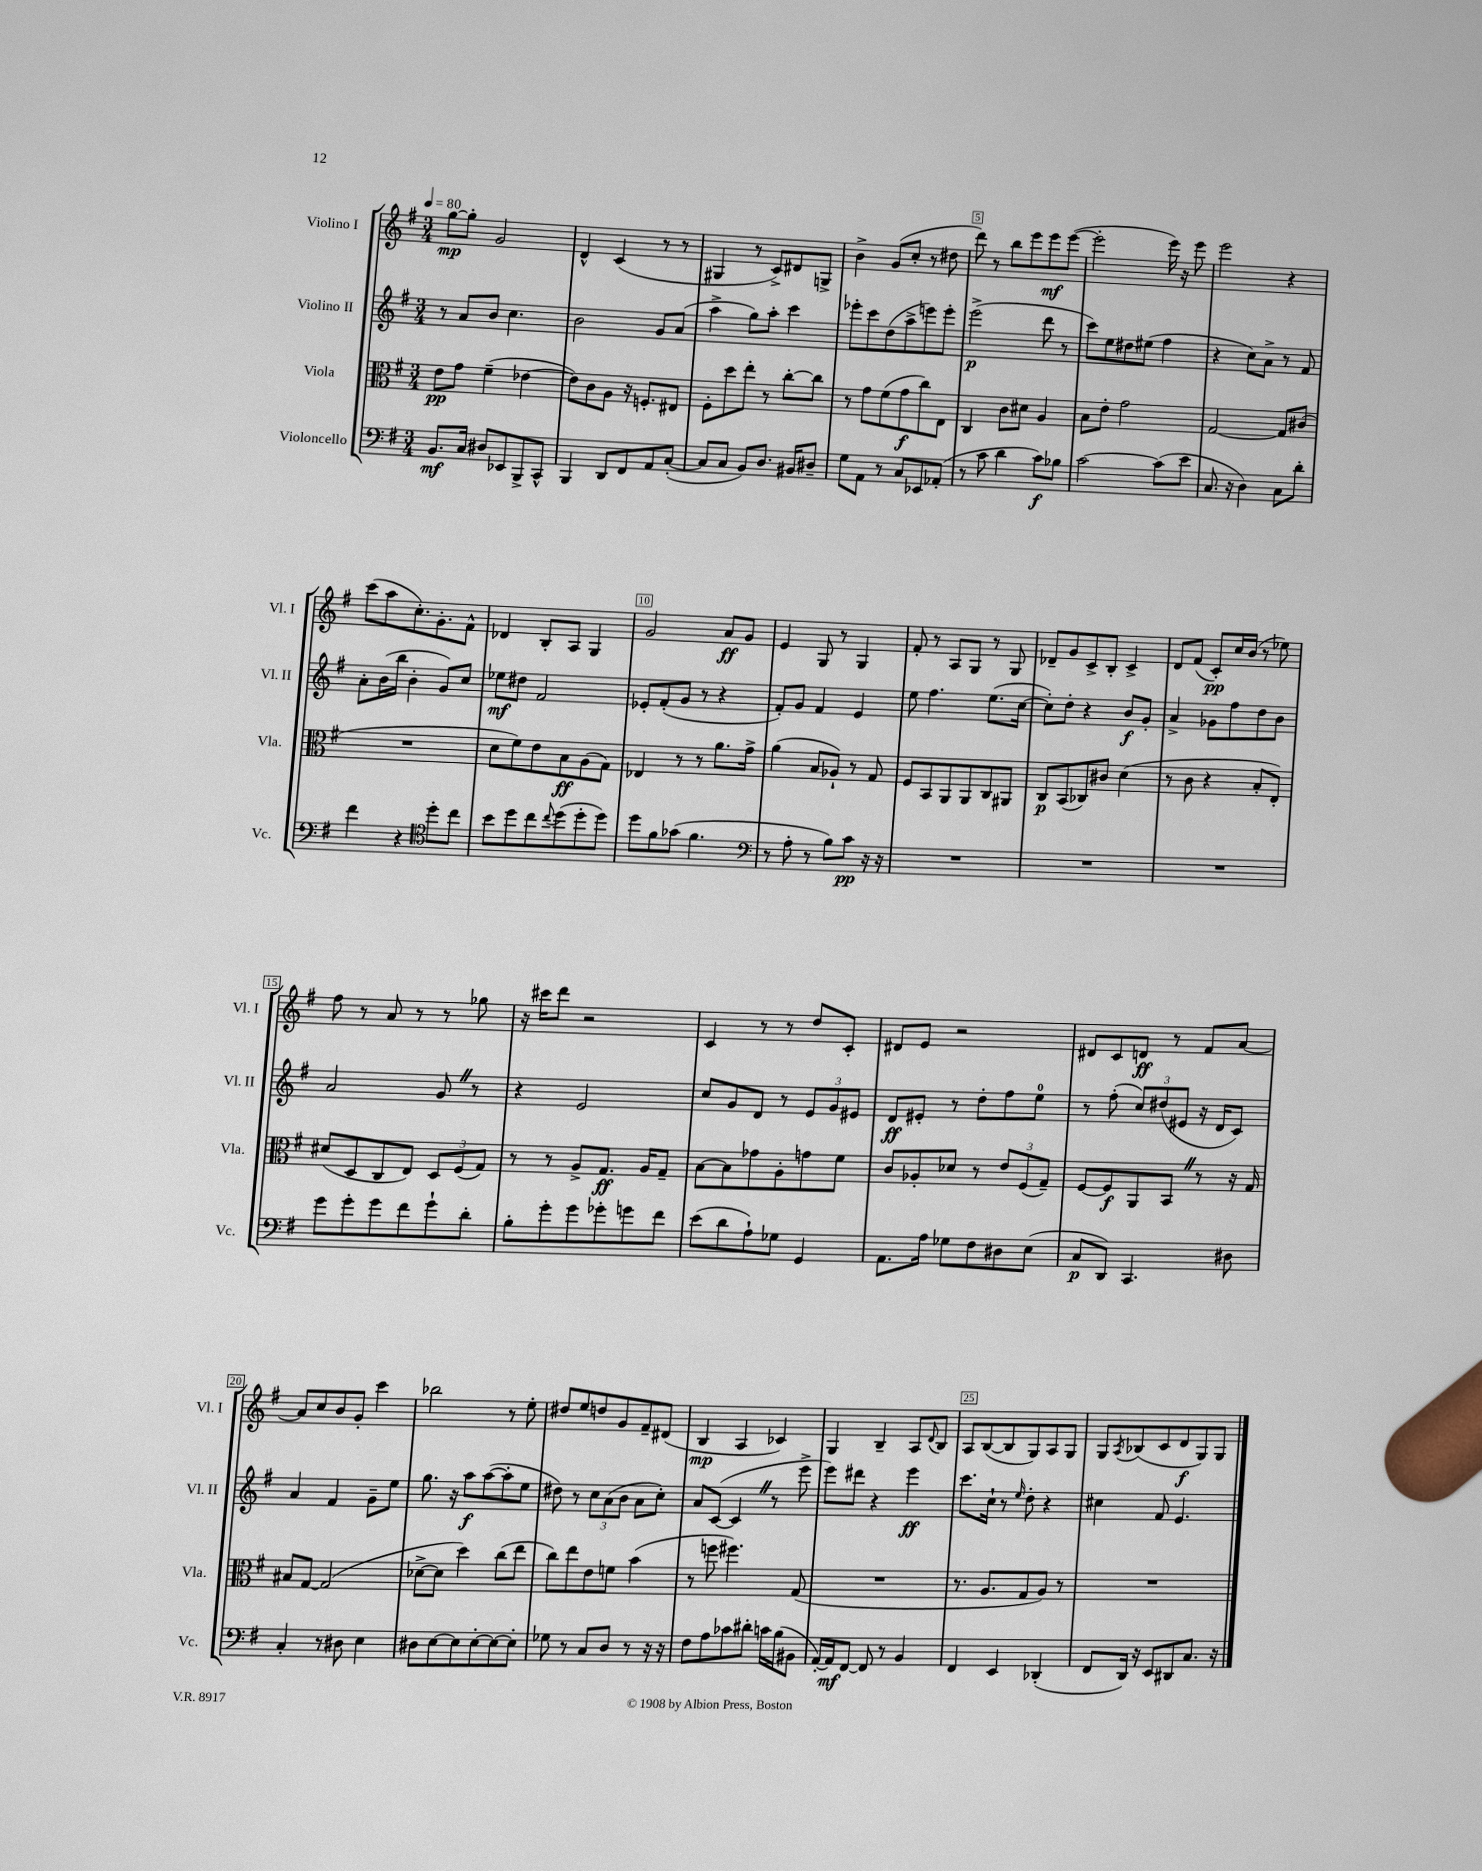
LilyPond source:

<<
\new StaffGroup <<
\new Staff = "s0" \with { instrumentName = "Violino I" shortInstrumentName = "Vl. I" } {
    \clef treble \key g \major \numericTimeSignature \time 3/4 \tempo 4 = 80
    g''8~\mp g''8-. g'2 |
    d'4-^ c'4( r8 r8 |
    gis4 r8 c'8->) dis'8 g8-> |
    b'4-> g'8( c''8-. r8 dis''8 |
    d'''8) r8 b''8 e'''8 e'''8\mf e'''8~( |
    e'''2-. e'''16) r16 e'''8 |
    e'''2 r4 |
    c'''8( a''8 c''8.-.) g'8.-. fis'8-^ |
    des'4 b8-. a8 g4 |
    g'2 a'8\ff g'8 |
    e'4 g8 r8 g4 |
    fis'8-. r8 a8 g8 r8 g8 |
    des'8-- g'8 c'8-> b8-. c'4-> |
    d'8 fis'8( c'8-.\pp) c''16 b'16( r8 ees''8) |
    fis''8 r8 a'8 r8 r8 ges''8 |
    r16 cis'''16 d'''8 r2 |
    c'4 r8 r8 d''8 c'8-. |
    dis'8 e'8 r2 |
    dis'8 c'8 d'8\ff r8 fis'8 a'8~ |
    a'8 c''8 b'8 g'8-. c'''4 |
    bes''2 r8 e''8-. |
    dis''8 e''8 d''8 g'8 fis'8-- dis'8( |
    b4\mp a4 ces'4) |
    g4 b4-- a8 \appoggiatura { d'8 } b8 |
    a8 b8~( b8 g8) a8 g8 |
    g8 \acciaccatura { a8 } bes8( c'8 d'8\f g8) g8 \bar "|." |
}
\new Staff = "s1" \with { instrumentName = "Violino II" shortInstrumentName = "Vl. II" } {
    \clef treble \key g \major \numericTimeSignature \time 3/4
    r8 a'8 b'8 c''4. |
    b'2 g'8 a'8( |
    a''4-> g''8) a''8-. c'''4 |
    ees'''8-. c'''8 d''8( a''8-> e'''8) e'''8-. |
    e'''2->\p( d'''8 r8 |
    c'''8) e''8 dis''8 eis''8( fis''4 |
    r4 c''8) a'8-> r8 fis'8 |
    a'8-. b'16( b''16 b'4-. g'8) c''8 |
    ees''8\mf dis''8 fis'2 |
    ees'8-. fis'8-.( g'8 r8 r4 |
    fis'8-.) g'8 fis'4 e'4 |
    e''8 fis''4. e''8.( c''16~ |
    c''8-.) d''8-. r4 b'8\f g'8-. |
    a'4-> ges'8 fis''8 d''8 b'8 |
    a'2 g'8 \once \override BreathingSign.text = \markup { \musicglyph "scripts.caesura.straight" } \breathe r8 |
    r4 e'2 |
    c''8 g'8 d'8 r8 \tuplet 3/2 { e'8 g'8 eis'8 } |
    d'8\ff eis'8-. r8 d''8-. fis''8 e''8-0 |
    r8 fis''8-.( \tuplet 3/2 { c''8) dis''8( eis'8 } r16 d'16 c'8) |
    a'4 fis'4 g'8-- e''8 |
    g''8. r16 a''8\f a''8~( a''8-. e''8 |
    dis''8) r8 \tuplet 3/2 { c''8 a'8( b'8 } a'8 c''8-.) |
    a'8 c'8~( c'4 \once \override BreathingSign.text = \markup { \musicglyph "scripts.caesura.straight" } \breathe r8 e'''8-> |
    e'''8) dis'''8 r4 e'''4\ff |
    c'''8. c''16-! r8 \grace { e''16 } d''8-. r4 |
    cis''4 fis'8 e'4. \bar "|." |
}
\new Staff = "s2" \with { instrumentName = "Viola" shortInstrumentName = "Vla." } {
    \clef alto \key g \major \numericTimeSignature \time 3/4
    e'8\pp g'8 fis'4--( ees'4~ |
    ees'8) c'8 a8 r16 f8.-. eis8 |
    fis8-. d''8 e''8-. r8 c''8~-. c''8 |
    r8 g'8 fis'8( g'8\f c''8) e8 |
    c4 c'8 dis'8 a4 |
    b8 e'8-. g'2 |
    g2~ g8 cis'8( |
    R2. |
    d'8 fis'8) e'8 b8\ff a8( g8) |
    ees4 r8 r8 a'8. g'16-> |
    a'4( b8 aes8-!) r8 g8 |
    fis8 b,8 a,8 a,8 c8 ais,8 |
    c8\p b,8( ces8) cis'8 d'4( |
    r8 c'8 r4 b8-. e8-.) |
    dis'8( d8 c8 e8) \tuplet 3/2 { d8 fis8( g8) } |
    r8 r8 a8-> g8.\ff a16 g8-- |
    b8~ b8 ges'8 a8-. g'8 fis'8 |
    c'8 aes8-. des'8 r8 \tuplet 3/2 { e'8 fis8( g8--) } |
    fis8~ fis8\f a,8 b,8 \once \override BreathingSign.text = \markup { \musicglyph "scripts.caesura.straight" } \breathe r8 r16 g16 |
    bis8 g8~ g2( |
    des'8~-> des'8 d''4) c''8( e''8 |
    c''8) e''8 e'8 f'8 b'4( |
    r8 f''8 fis''4.) g8( |
    R2. |
    r8. a8. g8 a8) r8 |
    R2. \bar "|." |
}
\new Staff = "s3" \with { instrumentName = "Violoncello" shortInstrumentName = "Vc." } {
    \clef bass \key g \major \numericTimeSignature \time 3/4
    b,8.\mf c16 dis8 ees,8 b,,8-> c,8-^ |
    b,,4 d,8 fis,8 a,8 c8~-.( |
    c8 c8 b,8) d8. bis,16 dis8-- |
    g8 a,8 r8 c8 ees,8 aes,8-.( |
    r8 c'8 d'4 c'8\f) bes8 |
    c'2~ c'8( e'8 |
    c8. r16 d4) c8 d'8-. |
    fis'4 r4 \clef tenor d''8-. c''8 |
    b'8 d''8 c''8 \appoggiatura { c''8 } d''8( d''8-. d''8) |
    d''8 fis'8 ges'8( fis'4. |
    \clef bass r8 a8-. r8 b8) c'8\pp r16 r16 |
    R2. |
    R2. |
    R2. |
    g'8 g'8-. g'8 fis'8 g'8-! d'8-. |
    b8-. g'8-. g'8 ges'8-. g'8 fis'8 |
    e'8( d'8 a8-!) ges8 g,4 |
    a,8. a16 ges8 fis8 dis8 e8( |
    c8\p d,8) c,4. dis8 |
    c4-. r8 dis8 e4 |
    dis8 e8~ e8 e8~-. e8~ e8-. |
    ges8 r8 c8 d8 r8 r16 r16 |
    fis8 a8 ces'8 dis'8-. c'16 b16( bis,8 |
    a,16~-.) a,16\mf fis,8~ fis,8 r8 b,4 |
    fis,4 e,4 des,4-.( |
    fis,8 d,16) r16 e,8 dis,8 c8. r16 \bar "|." |
}
>>
>>
\layout { \context { \Score \override BarNumber.break-visibility = ##(#f #t #t) barNumberVisibility = #(every-nth-bar-number-visible 5) \override BarNumber.stencil = #(make-stencil-boxer 0.1 0.3 ly:text-interface::print) } }
